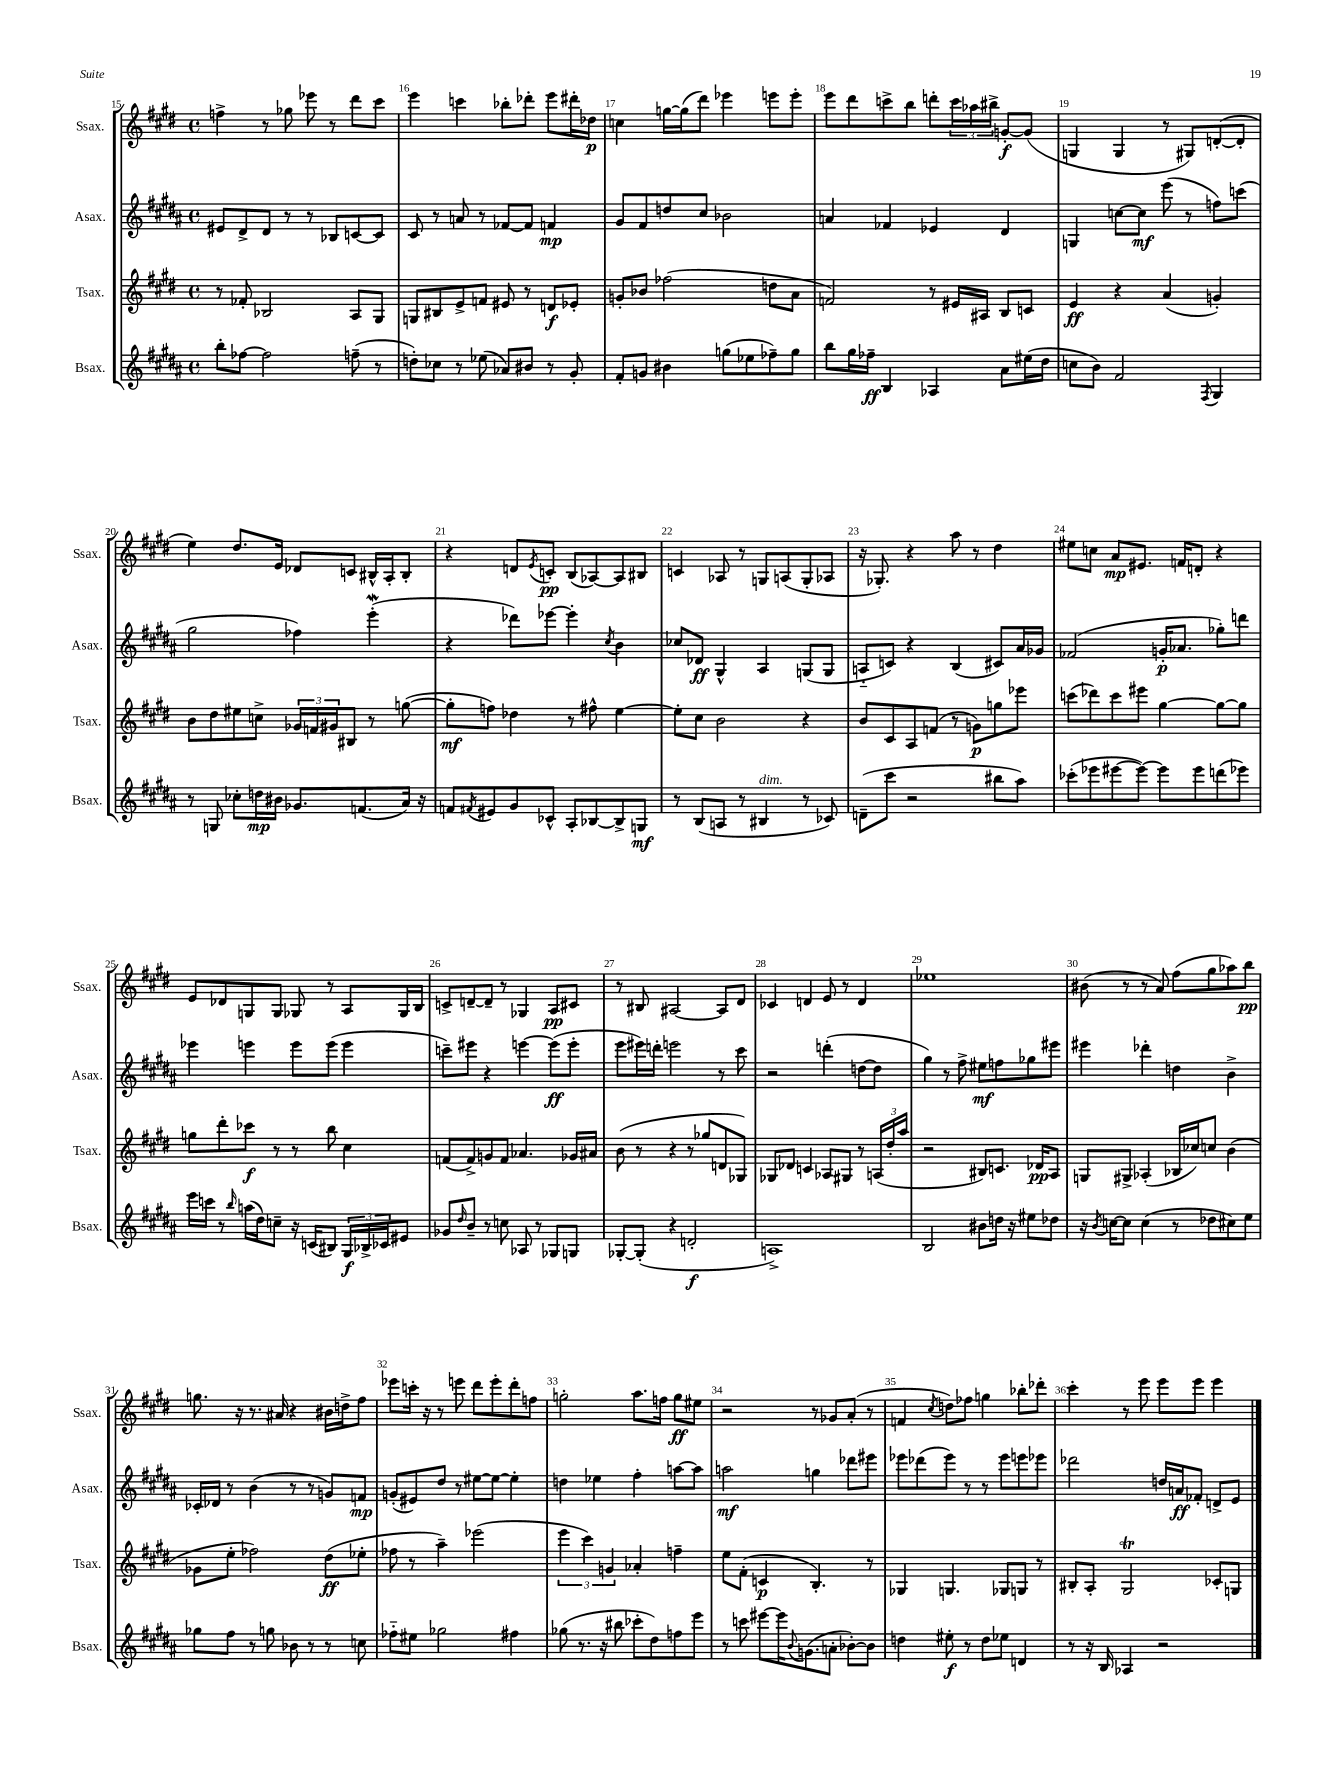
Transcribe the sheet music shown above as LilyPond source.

<<
\new StaffGroup <<
\new Staff = "s0" \with { instrumentName = "Ssax." shortInstrumentName = "Ssax." } {
    \clef treble \key e \major \defaultTimeSignature \time 4/4
    f''4-> r8 ges''8 ees'''8 r8 dis'''8 cis'''8 |
    e'''4 c'''4 bes''8-. des'''8-. e'''8 dis'''16-. des''16\p |
    c''4 g''16~ g''16( dis'''8) ees'''4 e'''8 e'''8-. |
    e'''8 dis'''8 c'''8-> b''8 d'''8-. \tuplet 3/2 { c'''16 aes''16 bis''16-> } g'8~-.\f g'8( |
    g4 g4 r8 gis8) d'8~-.( d'8-. |
    e''4) dis''8. e'16 des'8 c'8 bis16-^ a16-. bis8-. |
    r4 d'8 \acciaccatura { e'8 } c'8-.\pp b8( aes8~) aes8 bis8 |
    c'4 aes8 r8 g8 a8( g8-. aes8 |
    r16 ges8.-.) r4 a''8 r8 dis''4 |
    eis''8 c''8 a'8\mp eis'8. f'16 d'8-. r4 |
    e'8 des'8 g8 g8 ges8 r8 a8 ges16 b16 |
    c'8-> d'8~-- d'8-- r8 ges4 a8\pp cis'8 |
    r8 bis8 ais2~ ais8 dis'8 |
    ces'4 d'4 e'8 r8 d'4 |
    ees''1 |
    bis'8( r8 r8 a'8) fis''8( gis''8 aes''8) b''8\pp |
    g''8. r16 r8. ais'16 r4 bis'16 d''16-> fis''8 |
    ees'''8 c'''16-. r16 r8 e'''8 dis'''8 e'''8-. dis'''8-. f''8 |
    g''2-. a''8. f''16 g''8\ff eis''8 |
    r2 r8 ges'8 a'8-.( r8 |
    f'4 \acciaccatura { cis''8 } d''8) fes''8 g''4 bes''8-. des'''8-. |
    cis'''4-. r8 e'''8 e'''8 e'''8 e'''4 \bar "|." |
}
\new Staff = "s1" \with { instrumentName = "Asax." shortInstrumentName = "Asax." } {
    \clef treble \key b \major \defaultTimeSignature \time 4/4
    eis'8 dis'8-> dis'8 r8 r8 bes8 c'8~ c'8 |
    cis'8 r8 a'8 r8 fes'8~ fes'8 f'4\mp |
    gis'8 fis'8 d''8 cis''8 bes'2 |
    a'4 fes'4 ees'4 dis'4 |
    g4 c''8~ c''8\mf e'''8( r8 f''8) c'''8( |
    gis''2 fes''4) e'''4-.\mordent( |
    r4 des'''8) ees'''8~ ees'''4-. \acciaccatura { cis''8 } b'4 |
    ces''8 des'8\ff gis4-^ ais4 g8( g8 |
    a8-_ c'8) r4 b4( cis'8) ais'16 ges'16 |
    fes'2( g'16-.\p aes'8. ges''8-.) d'''8 |
    ees'''4 e'''4 e'''8 e'''8( e'''4 |
    c'''8--) eis'''8 r4 e'''4~ e'''8\ff( e'''8-. |
    e'''8 eis'''16) d'''16-. e'''2 r8 cis'''8 |
    r2 d'''4-.( d''8~ d''8 |
    gis''4) r8 fis''8-> eis''8\mf f''8 ges''8 eis'''8 |
    eis'''4 des'''4-. d''4 b'4-> |
    ces'16-. des'16 r8 b'4( r8 r8 g'8) f'8\mp |
    g'8-.( eis'8) dis''8 r8 eis''8~ eis''8~ eis''4-. |
    d''4 ees''4 fis''4-. a''8~ a''8 |
    a''2\mf g''4 des'''8 eis'''8 |
    ees'''8 des'''8( ees'''8) r8 r8 ees'''8 e'''8 ees'''8 |
    des'''2 d''16 a'16\ff fes'8-. d'8-> e'8 \bar "|." |
}
\new Staff = "s2" \with { instrumentName = "Tsax." shortInstrumentName = "Tsax." } {
    \clef treble \key e \major \defaultTimeSignature \time 4/4
    r8 fes'8-. bes2 a8 gis8 |
    g8 bis8 e'8-> f'8 eis'8 r8 d'8\f ees'8-. |
    g'8-. bes'8 fes''2( d''8 a'8 |
    f'2) r8 eis'16 ais16 b8 c'8 |
    e'4\ff r4 a'4( g'4-.) |
    b'8 dis''8 eis''8 c''8-> \tuplet 3/2 { ges'16 f'16 gis'16 } bis8 r8 g''8~( |
    g''8-.\mf f''8) des''4 r8 fis''8-^ e''4~ |
    e''8-. cis''8 b'2 r4 |
    b'8 cis'8 a8 f'8( r8 g'8\p) g''8 ees'''8 |
    c'''8( des'''8) c'''8 eis'''8 gis''4~ gis''8~ gis''8 |
    g''8 dis'''8-. ces'''8\f r8 r8 b''8 cis''4 |
    f'8( f'8->) g'8 f'8 aes'4. ges'16 ais'16 |
    b'8( r8 r4 r8 ges''8 d'8 ges8) |
    ges8 des'8 c'4 aes8 gis8 r8 \tuplet 3/2 { a16( dis''16-. a''16 } |
    r2 bis8) c'8. des'16\pp a8 |
    g8 gis8-> aes4-.( bes16 ces''16) c''8 b'4( |
    ges'8 e''8-. fes''2) dis''8\ff( ees''8-. |
    fes''8 r8 a''4--) ees'''2( |
    \tuplet 3/2 { e'''4 cis'''4) g'4 } aes'4-. f''4-- |
    e''8 fis'8-.( c'4\p b4.-.) r8 |
    ges4 g4. ges8 g8 r8 |
    bis8-. a8-. gis2\trill ces'8-. g8 \bar "|." |
}
\new Staff = "s3" \with { instrumentName = "Bsax." shortInstrumentName = "Bsax." } {
    \clef treble \key b \major \defaultTimeSignature \time 4/4
    b''8-. fes''8~ fes''2 f''8--( r8 |
    d''8-.) ces''8 r8 ees''8( aes'8) bis'8 r8 gis'8-. |
    fis'8-. g'8 bis'4 g''8( ees''8 fes''8--) g''8 |
    b''8 gis''16 fes''16--\ff b4 aes4 ais'8 eis''16( dis''16 |
    c''8 b'8) fis'2 \acciaccatura { fis8 } gis4 |
    r8 g8 ces''8-. d''16\mp bis'16 ges'8. f'8.( ais'16) r16 |
    f'8 \acciaccatura { fis'8 } eis'8 gis'8 ces'8-^ ais8-. bes8~ bes8-> g8\mf |
    r8 b8( a8 r8 bis4^\markup { \italic "dim." } r8 ces'8) |
    d'8--( cis'''8 r2 bis''8 ais''8) |
    ces'''8-.( ees'''8 eis'''8~ eis'''8~) eis'''8 eis'''8 d'''8( ees'''8) |
    e'''16 c'''16 r8 \grace { b''16 } a''16( dis''16) c''8-- r16 c'16( bis8) \tuplet 3/2 { gis16\f bes16-> ces'16 } eis'8 |
    ges'8 \grace { dis''16 } b'8-- r8 c''8 aes8 r8 ges8 g8 |
    ges8~-. ges8-.( r4 d'2-.\f |
    a1->) |
    b2 bis'8 d''16 r16 eis''8 des''8 |
    r16 \acciaccatura { b'8 } c''16~ c''8 c''4( r8 des''8 cis''8) e''8 |
    ges''8 fis''8 r8 g''8 bes'8 r8 r8 c''8 |
    fes''8-_ eis''8 ges''2 fis''4 |
    ges''8( r8. r16 bis''8 ces'''8-. dis''8) f''8 e'''8 |
    r8 c'''8 eis'''8~ eis'''16 \appoggiatura { b'8 } g'8.( a'8-. bes'8~-.) bes'8 |
    d''4 eis''8-.\f r8 d''8 ees''8 d'4 |
    r8 r16 b16 aes4 r2 \bar "|." |
}
>>
>>
\layout { \context { \Score currentBarNumber = #15 \override BarNumber.break-visibility = ##(#f #t #t) barNumberVisibility = #all-bar-numbers-visible } }
